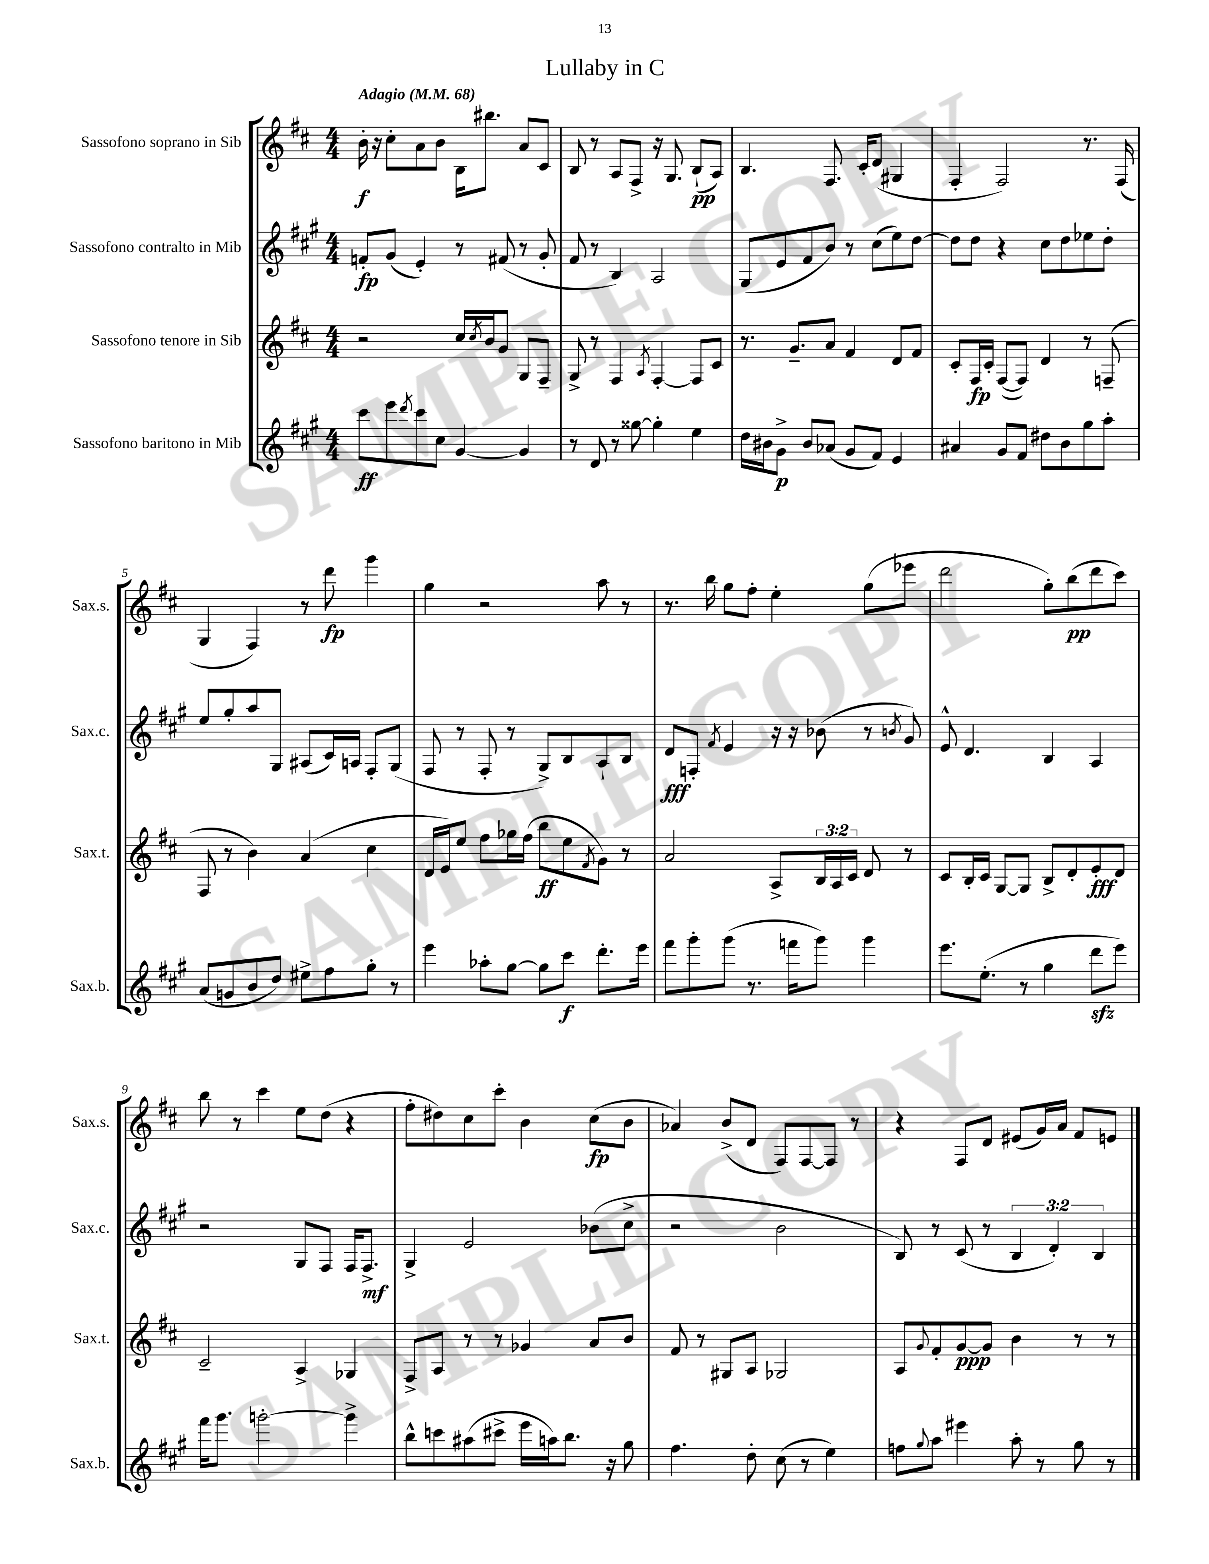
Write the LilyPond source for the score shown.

\header { title = "Lullaby in C" }
<<
\new StaffGroup <<
\new Staff = "s0" \with { instrumentName = "Sassofono soprano in Sib" shortInstrumentName = "Sax.s." } {
    \clef treble \key d \major \numericTimeSignature \time 4/4 \tempo "Adagio" 4 = 68
    b'16-.\f r16 cis''8-. a'8 b'8 b16 bis''8. a'8 cis'8 |
    b8 r8 a8 fis8-> r16 g8. b8-!\pp( a8) |
    b4. fis8. cis'16-. d'8( gis4 |
    fis4-. fis2) r8. fis16( |
    g4 fis4) r8 d'''8\fp g'''4 |
    g''4 r2 a''8 r8 |
    r8. b''16 g''8 fis''8-. e''4-. g''8( ees'''8 |
    d'''2 g''8-.) b''8\pp( d'''8 cis'''8) |
    b''8 r8 cis'''4 e''8 d''8( r4 |
    fis''8-. dis''8) cis''8 cis'''8-. b'4 cis''8\fp( b'8 |
    aes'4) b'8->( d'8 fis8) fis8~ fis8 r8 |
    r4 fis8 d'8 eis'8( g'16) a'16 fis'8 e'8 \bar "|." |
}
\new Staff = "s1" \with { instrumentName = "Sassofono contralto in Mib" shortInstrumentName = "Sax.c." } {
    \clef treble \key a \major \numericTimeSignature \time 4/4 \override Staff.TupletNumber.text = #tuplet-number::calc-fraction-text
    f'8-.\fp gis'8( e'4-.) r8 fis'8( r8 gis'8-. |
    fis'8 r8 b4) a2 |
    gis8( e'8 fis'8 b'8) r8 cis''8( e''8) d''8~ |
    d''8 d''8 r4 cis''8 d''8 ees''8 d''8-. |
    e''8 gis''8-. a''8 gis8 ais8( cis'16) a16 fis8-. gis8( |
    fis8 r8 fis8-. r8 gis8->) b8 a8-! b8 |
    d'8\fff f8-. \acciaccatura { fis'8 } e'4 r16 r16 bes'8( r8 \acciaccatura { b'8 } gis'8) |
    e'8-^ d'4. b4 a4 |
    r2 gis8 fis8 fis16 fis8.->\mf |
    gis4-> e'2 bes'8( cis''8-> |
    r2 b'2 |
    b8) r8 cis'8( r8 \tuplet 3/2 { b4 d'4-.) b4 } \bar "|." |
}
\new Staff = "s2" \with { instrumentName = "Sassofono tenore in Sib" shortInstrumentName = "Sax.t." } {
    \clef treble \key d \major \numericTimeSignature \time 4/4 \override Staff.TupletNumber.text = #tuplet-number::calc-fraction-text
    r2 cis''16 \acciaccatura { cis''8 } b'16 g'8 g8 fis8-- |
    g8-> r8 fis4 \acciaccatura { a8 } fis4~-. fis8 cis'8 |
    r8. g'8.-- a'8 fis'4 d'8 fis'8 |
    cis'8-. fis16\fp cis'16-. fis8~( fis8) d'4 r8 f8--( |
    fis8 r8 b'4) a'4( cis''4 |
    d'16 e'16) e''8 fis''8 ges''16 fis''16( b''8\ff e''8 \acciaccatura { fis'8 } g'8) r8 |
    a'2 a8-> \tuplet 3/2 { b16 a16 cis'16 } d'8 r8 |
    cis'8 b16-. cis'16 g8~ g8 b8-> d'8-. e'8-.\fff d'8 |
    cis'2-- a4-> ges4 |
    fis8-> a8 r8 r8 ges'4 a'8 b'8 |
    fis'8 r8 gis8 a8 ges2 |
    a8 \appoggiatura { g'8 } fis'8-. g'8~\ppp g'8 b'4 r8 r8 \bar "|." |
}
\new Staff = "s3" \with { instrumentName = "Sassofono baritono in Mib" shortInstrumentName = "Sax.b." } {
    \clef treble \key a \major \numericTimeSignature \time 4/4
    cis'''8\ff e'''8 \acciaccatura { d'''8 } cis'''8 cis''8 gis'4~ gis'4 |
    r8 d'8 r8 gisis''8~ gisis''4-. e''4 |
    d''16 bis'16 gis'8->\p bis'8 aes'8( gis'8 fis'8) e'4 |
    ais'4 gis'8 fis'8 dis''8 b'8 gis''8 a''8-. |
    a'8( g'8 b'8 d''8) eis''8-> fis''8 gis''8-. r8 |
    e'''4 aes''8-. gis''8~ gis''8 cis'''8\f d'''8.-. e'''16 |
    fis'''8 gis'''8-. gis'''8( r8. f'''16 gis'''8) gis'''4 |
    e'''8. e''8.-.( r8 gis''4 d'''8\sfz e'''8) |
    fis'''16 gis'''8. g'''2~-. g'''4-> |
    b''8-^ c'''8 ais''8( cis'''8-> e'''16 a''16) b''8. r16 gis''8 |
    fis''4. d''8-. cis''8( r8 e''4) |
    f''8 \appoggiatura { gis''8 } a''8 eis'''4 a''8-. r8 gis''8 r8 \bar "|." |
}
>>
>>
